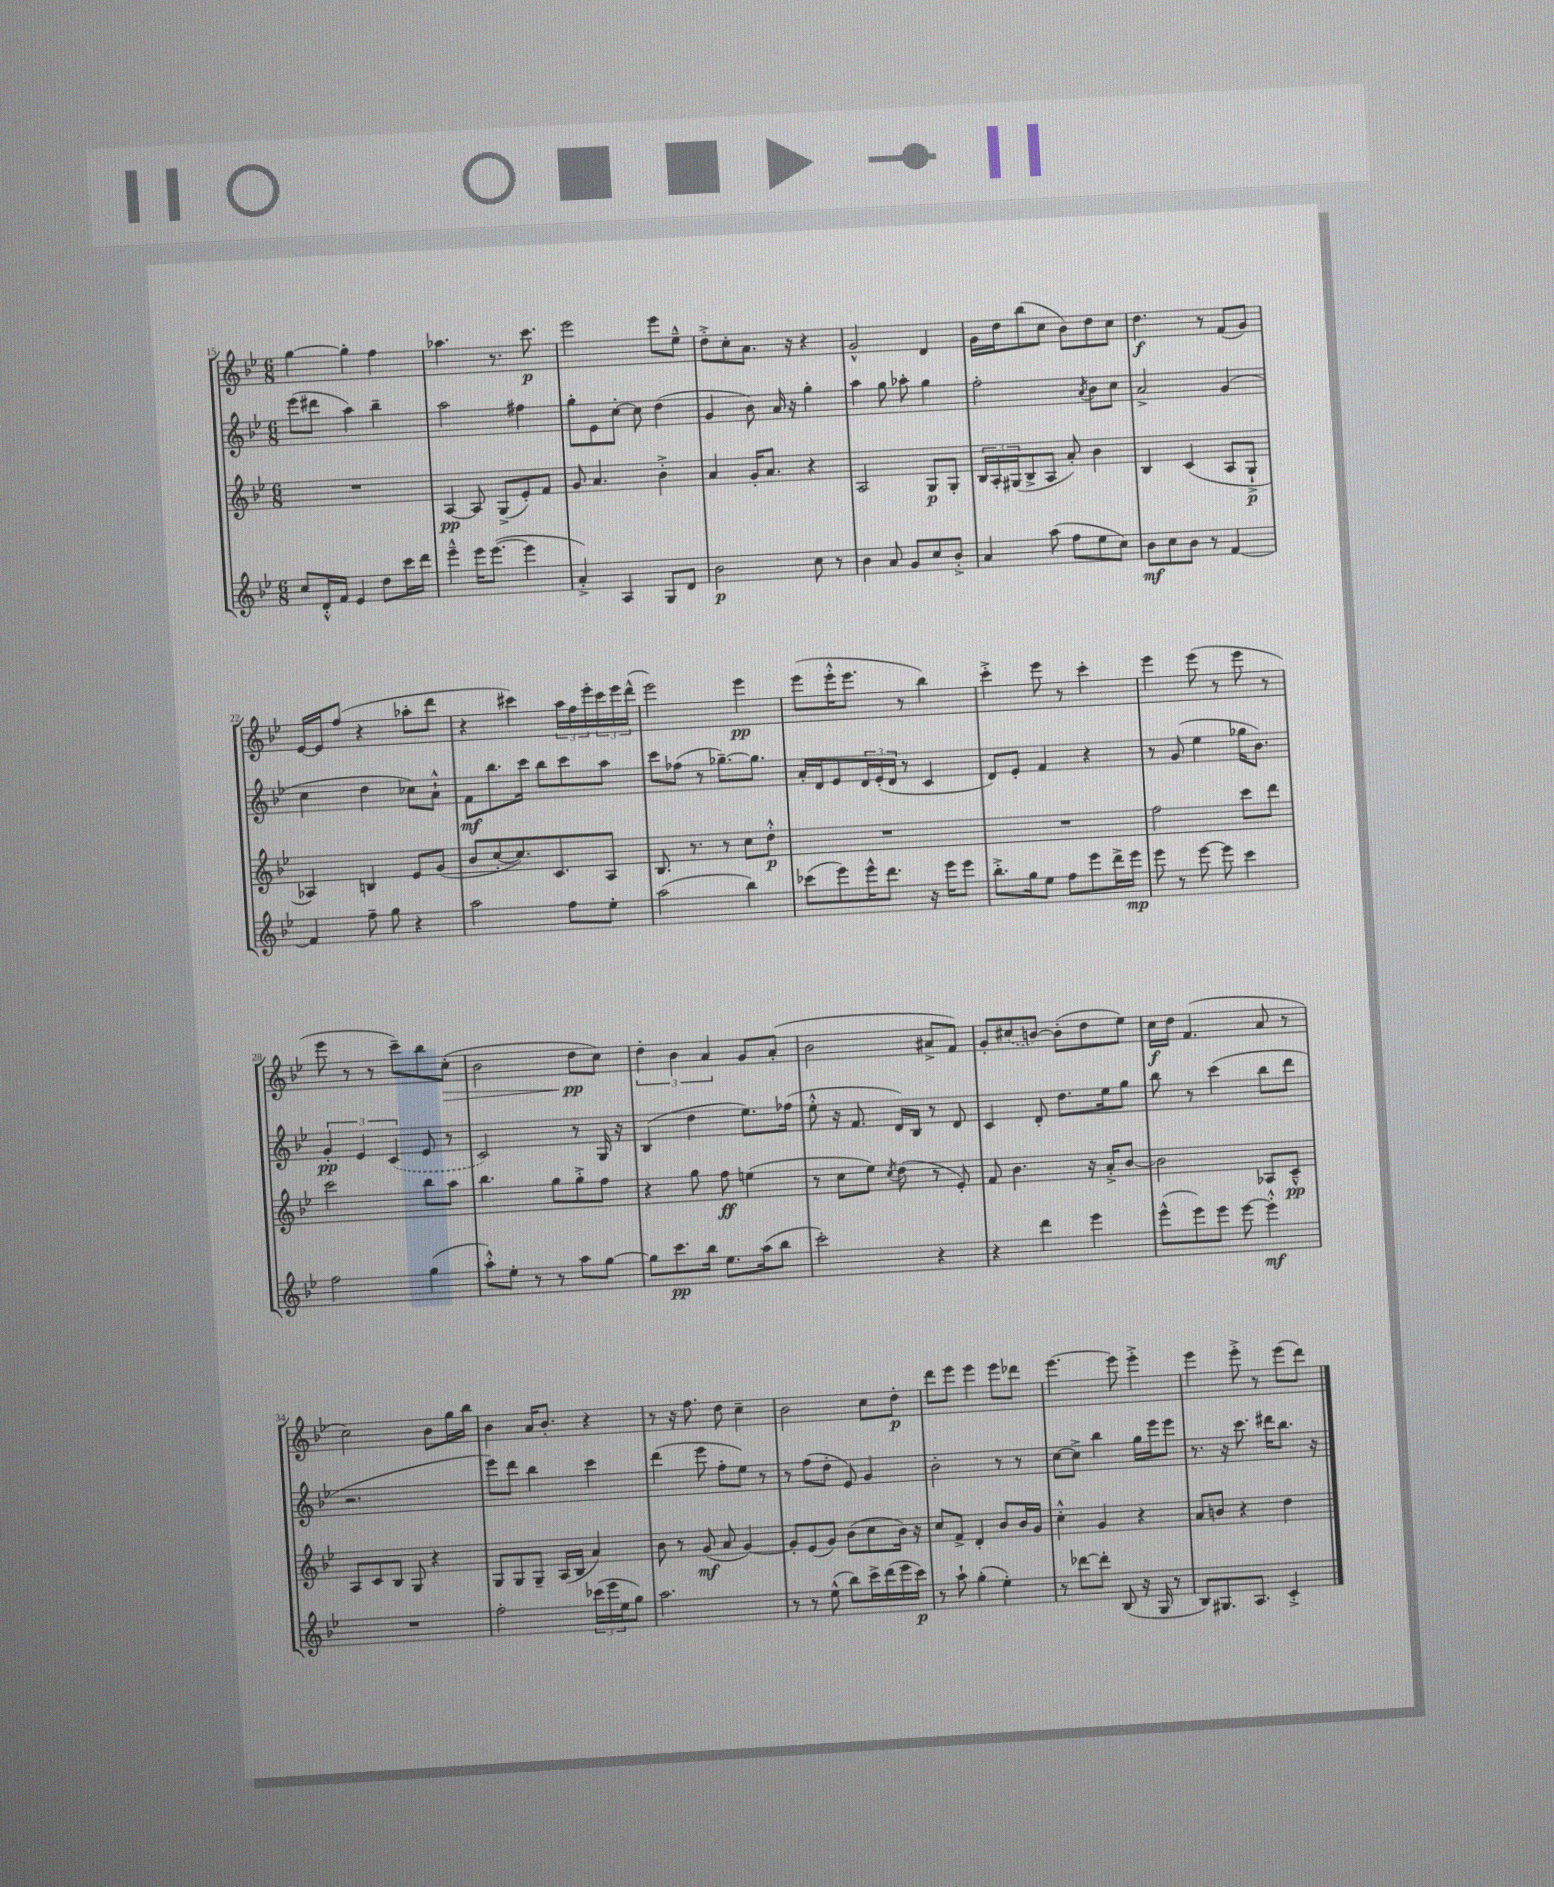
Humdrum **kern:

**kern	**dynam	**kern	**dynam	**kern	**dynam	**kern	**dynam
*part4	*part4	*part3	*part3	*part2	*part2	*part1	*part1
*staff4	*staff4	*staff3	*staff3	*staff2	*staff2	*staff1	*staff1
*clefG2	*	*clefG2	*	*clefG2	*	*clefG2	*
*k[b-e-]	*	*k[b-e-]	*	*k[b-e-]	*	*k[b-e-]	*
*M6/8	*	*M6/8	*	*M6/8	*	*M6/8	*
=15	=15	=15	=15	=15	=15	=15	=15
8cc/L	.	2.r	.	(8eee-\L	.	[4gg\	.
16d'^^/L	.	.	.	8ddd#X\J	.	.	.
16f/JJ	.	.	.	.	.	.	.
4e-/	.	.	.	4aa\)	.	4gg'\]	.
8dd\L	.	.	.	4bb-~\	.	4ff\	.
16ccc\L	.	.	.	.	.	.	.
16ddd\JJ	.	.	.	.	.	.	.
=16	=16	=16	=16	=16	=16	=16	=16
4eee-~^^\	.	[4A/	pp	2aa\	.	4.aa-X\	.
16eee-\KL	.	8A/]	.	.	.	.	.
([8.eee-\J	.	.	.	.	.	.	.
.	.	(8G^/L	.	.	.	8.r	.
4eee-\]	.	8e-'/)	.	4ff#X\	.	.	.
.	.	.	.	.	.	8.ccc\	p
.	.	8f/J	.	.	.	.	.
=17	=17	=17	=17	=17	=17	=17	=17
4a'^/)	.	8g/	.	8gg'\L	.	2eee-\	.
.	.	4.a/	.	8e-\	.	.	.
4A/	.	.	.	[8cc'\J	.	.	.
.	.	.	.	8cc\]	.	.	.
8G/L	.	4b-'^\	.	(4dd\	.	8eee-\L	.
8d/J	.	.	.	.	.	8ee-~^^\J	.
=18	=18	=18	=18	=18	=18	=18	=18
2b-\	p	4a/	.	4g/	.	8dd'^\L	.
.	.	.	.	.	.	8cc'\	.
.	.	16g'/KL	.	8b-\)	.	8.a\J	.
.	.	8.a/J	.	.	.	.	.
.	.	.	.	16a/	.	.	.
.	.	.	.	16r	.	16r	.
8cc\	.	4r	.	4gg'\	.	4r	.
8r	.	.	.	.	.	.	.
=19	=19	=19	=19	=19	=19	=19	=19
4b-\	.	2A/	.	4aa\	.	2g^^/	.
8a/	.	.	.	8gg\	.	.	.
8g/L	.	.	.	8aa-X'\	.	.	.
8cc/	.	8G/L	p	4gg\	.	4d/	.
8b-'^/J	.	8G'/J	.	.	.	.	.
=20	=20	=20	=20	=20	=20	=20	=20
4a/	.	24B-/LL	.	2ff'\	.	16g\LL	.
.	.	24A'/	.	.	.	.	.
.	.	.	.	.	.	16dd\J	.
.	.	(24G#X/J	.	.	.	.	.
.	.	8B-^/	.	.	.	(8bb-\	.
(8aa\	.	8A/J	.	.	.	8cc\J	.
8ff\L	.	8a'/)	.	.	.	8b-\L)	.
.	.	.	.	8qa/	.	.	.
8ee-\	.	4b-\	.	8b-\L	.	8dd\	.
8cc\J)	.	.	.	8cc\J	.	8cc\J	.
=21	=21	=21	=21	=21	=21	=21	=21
8b-\L	mf	4B-/	.	2a^/	.	4.dd\	f
8cc\	.	.	.	.	.	.	.
8b-\J	.	(4c/	.	.	.	.	.
8r	.	.	.	.	.	8r	.
[4f/	.	8A/L	.	(4g/	.	(8f/L	.
.	.	8G`^/J	p	.	.	8g/J)	.
!!LO:LB:g=z
=22	=22	=22	=22	=22	=22	=22	=22
4f/]	.	4A-X/)	.	4cc\	.	[16e-/LL	.
.	.	.	.	.	.	16e-/J]	.
.	.	.	.	.	.	(8ff/J	.
8ff~\	.	4Bn/	.	4dd\	.	4r	.
8gg\	.	.	.	.	.	.	.
4r	.	8e-/L	.	8cc-X\L)	.	8aa-X'\L	.
.	.	(8g/J	.	8a`^^\J	.	8ddd\J	.
=23	=23	=23	=23	=23	=23	=23	=23
2aa\	.	8b-/L	.	8f\L	mf	4r	.
.	.	[8cc'/	.	8.bb-\	.	.	.
.	.	8.cc/])	.	.	.	4ccc#X\)	.
.	.	.	.	16ccc\Jk	.	.	.
.	.	.	.	8bb-\L	.	.	.
.	.	8.c/	.	.	.	.	.
8ff\L	.	.	.	8ccc\	.	24aa\LL	.
.	.	.	.	.	.	24ff\	.
.	.	.	.	.	.	24eee-'\	.
8ee-'\J	.	8A/J	.	8aa\J	.	24ccc#\	.
.	.	.	.	.	.	24eee-\	.
.	.	.	.	.	.	(24ddd^^\JJ	.
=24	=24	=24	=24	=24	=24	=24	=24
(2aa\	.	8.B-/	.	8ccc\L	.	2eee-\)	.
.	.	.	.	(8ff-X\J	.	.	.
.	.	8.r	.	.	.	.	.
.	.	.	.	8r	.	.	.
.	.	8r	.	[8.gg-X~\L)	.	.	.
4bb-\)	.	8cc\L	.	.	.	4eee-\	pp
.	.	.	.	8.gg-\J]	.	.	.
.	.	8dd'^^\J	p	.	.	.	.
=25	=25	=25	=25	=25	=25	=25	=25
(8ccc-X\L	.	2.r	.	16a'/LL	.	(8eee-\L	.
.	.	.	.	16d/J	.	.	.
8eee-\)	.	.	.	8e-/	.	16eee-'^^\K	.
.	.	.	.	.	.	8.eee-\J	.
16eee-^^\K	.	.	.	24d/L	.	.	.
.	.	.	.	(24e-'/	.	.	.
8.ddd\J	.	.	.	.	.	.	.
.	.	.	.	24d/JJ	.	.	.
.	.	.	.	8r	.	8r	.
16r	.	.	.	4c/	.	4bb-\)	.
16eee-\KL	.	.	.	.	.	.	.
8eee-\J	.	.	.	.	.	.	.
=26	=26	=26	=26	=26	=26	=26	=26
8.bb-'^\L	.	2.r	.	8d/L)	.	4ccc'^\	.
.	.	.	.	8e-'/J	.	.	.
16gg\k	.	.	.	.	.	.	.
8ee-\J	.	.	.	4f/	.	8eee-\	.
8ff\L	.	.	.	.	.	8r	.
8eee-\	.	.	.	4r	.	4ccc'\	.
16ddd^\L	.	.	.	.	.	.	.
16eee-\JJ	mp	.	.	.	.	.	.
=27	=27	=27	=27	=27	=27	=27	=27
8eee-\	.	2ff\	.	8r	.	4eee-\	.
8r	.	.	.	(8g/	.	.	.
[8eee-\	.	.	.	4ee-\	.	(8eee-\	.
8eee-\]	.	.	.	.	.	8r	.
4ccc\	.	8ccc\L	.	16gg-X\KL	.	8eee-\	.
.	.	.	.	8.b-\J)	.	.	.
.	.	8ddd\J	.	.	.	8r	.
!!LO:LB:g=z
=28	=28	=28	=28	=28	=28	=28	=28
2ff\	.	2ccc\	.	6g'/	pp	8eee-\	.
.	.	.	.	.	.	8r	.
.	.	.	.	6e-/	.	.	.
.	.	.	.	.	.	8r	.
.	.	.	.	(6c/	.	.	.
.	.	.	.	.	.	8ccc~\L)	.
(4gg\	.	8bb-\L	.	8e-/	.	8bb-\	.
!	!	!	!	!	!	!	!LO:HP:b
.	.	8aa\J	.	8r	.	(8cc'\J	>
=29	=29	=29	=29	=29	=29	=29	=29
8aa'^^\L)	.	4.bb-\	.	2c/)	.	2b-\	.
8ee-'\J	.	.	.	.	.	.	.
8r	.	.	.	.	.	.	.
8r	.	8gg\L	.	.	.	.	.
8aa\L	.	8gg'^\	.	8r	.	8dd\L	pp
[8gg\J	.	8ff\J	.	16G/	.	8cc\J)	]
.	.	.	.	16r	.	.	.
=30	=30	=30	=30	=30	=30	=30	=30
8gg\L]	.	4r	.	(4B-/	.	6dd'\	.
8.ccc\	pp	.	.	.	.	.	.
.	.	.	.	.	.	6b-\	.
.	.	8gg\	.	4dd\	.	.	.
16bb-\Jk	.	.	.	.	.	.	.
.	.	.	.	.	.	6a/	.
8.ee-\L	.	8ff\	ff	.	.	.	.
.	.	(4een\	.	8.ee-\L)	.	8g/L	.
(16aa\k	.	.	.	.	.	.	.
8bb-\J	.	.	.	.	.	(8a'/J	.
.	.	.	.	(16ff-X\Jk	.	.	.
=31	=31	=31	=31	=31	=31	=31	=31
2ccc'\)	.	8r	.	8ee-'^^\	.	2b-\	.
.	.	8cc\L	.	16r	.	.	.
.	.	.	.	8.f/	.	.	.
.	.	8ee-\J)	.	.	.	.	.
.	.	8qcc/	.	.	.	.	.
.	.	(8dd\	.	16d/LL)	.	.	.
.	.	.	.	16B-/JJ	.	.	.
4r	.	8r	.	8r	.	8a#X^/L	.
.	.	8e-'/)	.	8d/	.	8f/J)	.
=32	=32	=32	=32	=32	=32	=32	=32
4r	.	8f/	.	4c/	.	8g'/L	.
.	.	4.b-\	.	.	.	(8cc#X/	.
4ddd\	.	.	.	8d'/	.	[8bn/J)	.
.	.	.	.	8.dd\L	.	(8b'\L]	.
4eee-\	.	16r	.	.	.	8dd\	.
.	.	16a'^/KL	.	16ee-\k	.	.	.
.	.	[8b-/J	.	8gg\J	.	8ee-\J)	.
=33	=33	=33	=33	=33	=33	=33	=33
(8eee-^^\L	.	2b-\]	.	8bb-\	.	16cc\LL	f
.	.	.	.	.	.	16dd\JJ	.
8eee-\)	.	.	.	8r	.	(4.f/	.
8eee-\J	.	.	.	(4ccc\	.	.	.
[8eee-\	.	.	.	.	.	.	.
4eee-'^^\]	mf	8A-X/L	.	8bb-\L	.	8a/	.
.	.	8c~^^/J	pp	8ddd\J	.	8r	.
!!LO:LB:g=z
=34	=34	=34	=34	=34	=34	=34	=34
2.r	.	8A/L	.	2.r	.	2cc\)	.
.	.	8c/	.	.	.	.	.
.	.	8B-/J	.	.	.	.	.
.	.	8G/	.	.	.	.	.
.	.	4r	.	.	.	8b-\L	.
.	.	.	.	.	.	16gg\L	.
.	.	.	.	.	.	16bb-\JJ	.
=35	=35	=35	=35	=35	=35	=35	=35
2ff'\	.	8G/L	.	8eee-\L)	.	4b-\	.
.	.	8G/	.	8ddd\J	.	.	.
.	.	8G~/J	.	4bb-\	.	16a/KL	.
.	.	.	.	.	.	8.b-'/J	.
.	.	(16A/LL	.	.	.	.	.
.	.	16B-/JJ	.	.	.	.	.
(24ccc-X\LL	.	4a/)	.	4ccc\	.	4r	.
24eee-\	.	.	.	.	.	.	.
24ee-\J	.	.	.	.	.	.	.
8gg\J)	.	.	.	.	.	.	.
=36	=36	=36	=36	=36	=36	=36	=36
2.aa\	.	8b-\	.	(4ddd\	.	8r	.
.	.	8r	.	.	.	16r	.
.	.	.	.	.	.	8.ff\	.
.	.	(8g/	mf	8eee-\	.	.	.
.	.	8a/	.	8ff'\L	.	8dd\	.
.	.	[4g/)	.	8ee-\J)	.	4cc~\	.
.	.	.	.	8r	.	.	.
=37	=37	=37	=37	=37	=37	=37	=37
8r	.	8g'/L]	.	8r	.	2b-\	.
8r	.	(8e-/	.	(8ff\L	.	.	.
(8ee-^^\	.	8g/J)	.	8dd'\J	.	.	.
8bb-\L)	.	(8b-\L	.	8e-/)	.	.	.
16ccc^\L	.	8cc\	.	4g/	.	8cc\L	.
(16ddd\	.	.	.	.	.	.	.
16eee-\	.	16b-\Jk)	.	.	.	8dd'\J	p
16ccc\JJ)	p	16r	.	.	.	.	.
=38	=38	=38	=38	=38	=38	=38	=38
8r	.	8cc/L	.	2b-'\	.	8ddd\L	.
8aa`\	.	8f^/J	.	.	.	8eee-\J	.
(4gg'\	.	4d'/	.	.	.	4eee-\	.
4ee-'\)	.	8b-/L	.	8r	.	8eee-\L	.
.	.	16b-/L	.	8r	.	8ddd-X\J	.
.	.	16g/JJ	.	.	.	.	.
=39	=39	=39	=39	=39	=39	=39	=39
8r	.	4cc'^^\	.	[8cc\L	.	[4.eee-\	.
[8ddd-X\L	.	.	.	8cc^\J]	.	.	.
8ddd-'\J]	.	4g/	.	4bb-\	.	.	.
(8B-/	.	.	.	.	.	8eee-\]	.
16r	.	4r	.	16gg\LL	.	4eee-'^\	.
16G/	.	.	.	16eee-\J	.	.	.
8r	.	.	.	8eee-\J	.	.	.
=40	=40	=40	=40	=40	=40	=40	=40
8B-/L)	.	8a/L	.	8.r	.	4eee-\	.
8.G#X/	.	8bn/J	.	.	.	.	.
.	.	.	.	16r	.	.	.
.	.	4r	.	8.ccc\	.	8eee-'^\	.
8.A/J	.	.	.	.	.	.	.
.	.	.	.	.	.	8r	.
.	.	.	.	16ddd#X\KL	.	.	.
4c'^/	.	4dd\	.	8.bb-\J	.	(8eee-\L	.
.	.	.	.	.	.	8ddd\J)	.
.	.	.	.	16r	.	.	.
==	==	==	==	==	==	==	==
*-	*-	*-	*-	*-	*-	*-	*-
